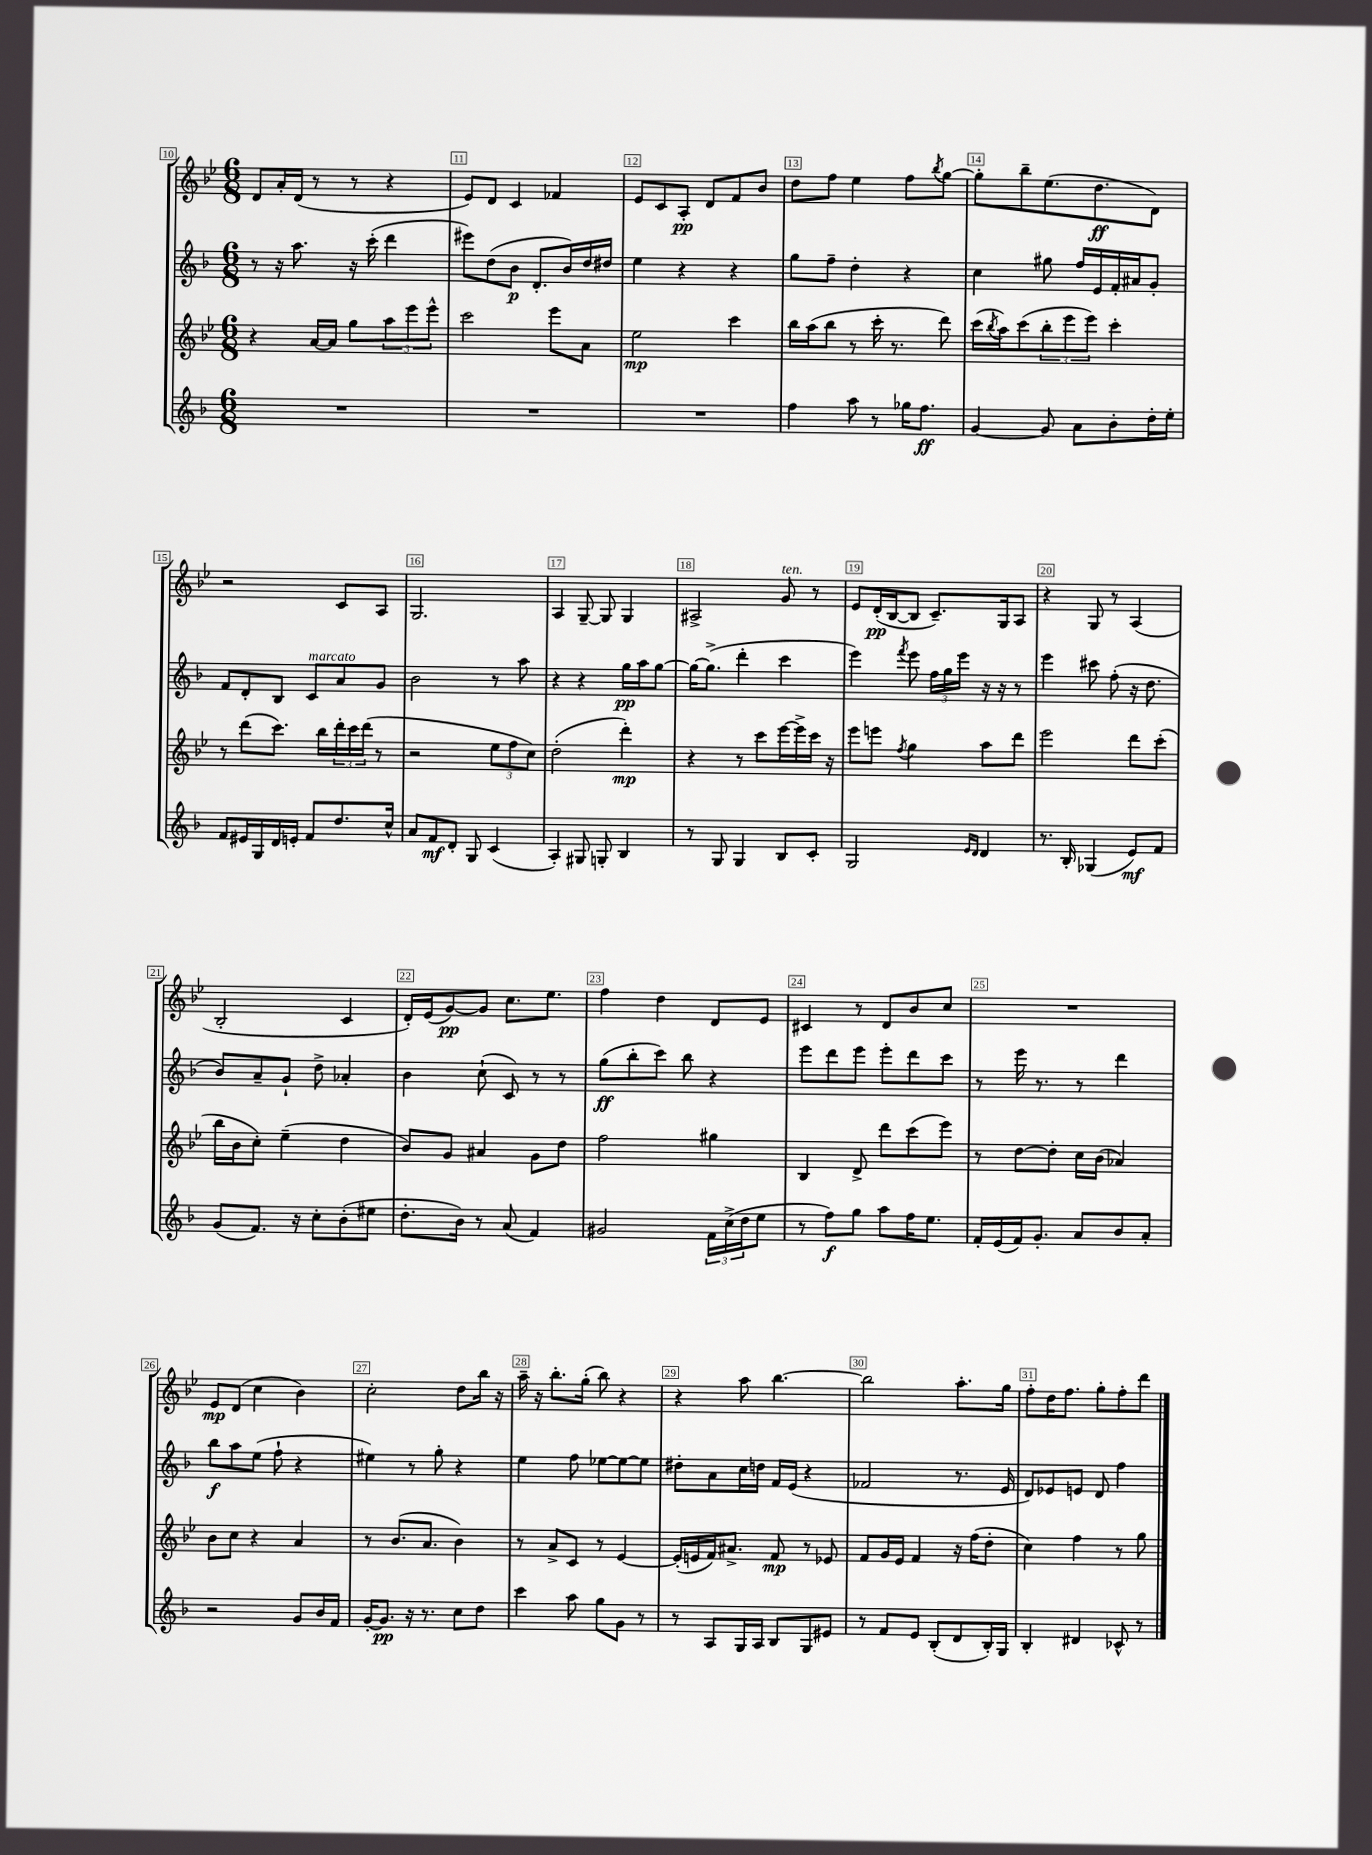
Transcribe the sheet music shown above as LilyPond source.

<<
\new StaffGroup <<
\new Staff = "s0" {
    \clef treble \key bes \major \numericTimeSignature \time 6/8
    d'8 a'16-. d'16( r8 r8 r4 |
    ees'8) d'8 c'4 fes'4 |
    ees'8 c'8 a8-.\pp d'8 f'8 bes'8 |
    d''8 f''8 ees''4 f''8 \acciaccatura { bes''8 } g''8~ |
    g''8-. bes''8-- ees''8.( d''8.\ff d'8) |
    r2 c'8 a8 |
    g2. |
    a4 g8~-- g8 g4 |
    ais2-> g'8^\markup { \italic "ten." } r8 |
    ees'8 d'16-.\pp( bes16~ bes8 c'8.--) g16 a8 |
    r4 g8 r8 a4( |
    bes2-. c'4 |
    d'16-.) ees'16( g'8~\pp) g'8 c''8. ees''8. |
    f''4 d''4 d'8 ees'8 |
    cis'4 r8 d'8 bes'8 c''8 |
    R2. |
    ees'8\mp d'8( c''4 bes'4) |
    c''2-. d''8 bes''16 r16 |
    a''16-- r16 bes''8.-. g''16-.( bes''8) r4 |
    r4 a''8 bes''4.~ |
    bes''2 a''8.-. g''16 |
    f''8-. d''16 f''8. g''8-. f''8-. d'''8 \bar "|." |
}
\new Staff = "s1" {
    \clef treble \key f \major \numericTimeSignature \time 6/8
    r8 r16 a''8. r16 c'''16-.( d'''4 |
    eis'''8) d''8( bes'8\p d'8.-. bes'16) d''16 dis''16 |
    e''4 r4 r4 |
    g''8 f''8-- d''4-. r4 |
    c''4 gis''8 f''16 e'16 f'16-. ais'16 g'8-. |
    f'8 d'8-. bes8 c'8^\markup { \italic "marcato" } a'8 g'8 |
    bes'2 r8 a''8 |
    r4 r4 g''16\pp a''16 g''8~ |
    g''16~ g''8.->( d'''4-. c'''4 |
    e'''4) \acciaccatura { f'''8 } e'''8 \tuplet 3/2 { f''16 g''16 e'''16 } r16 r16 r8 |
    e'''4 cis'''8 f''8-.( r16 d''8. |
    bes'8) a'8-- g'8-! d''8-> aes'4-. |
    bes'4 c''8-!( c'8) r8 r8 |
    g''8\ff( bes''8-. c'''8) bes''8 r4 |
    e'''8 d'''8 e'''8 e'''8-. d'''8 c'''8 |
    r8 e'''16 r8. r8 d'''4 |
    bes''8\f a''8 e''8( f''8-! r4 |
    eis''4) r8 g''8-. r4 |
    e''4 f''8 ees''8~ ees''8~ ees''8 |
    dis''8-. a'8 c''16 d''16 f'16 e'16( r4 |
    fes'2 r8. e'16 |
    d'8) ees'8 e'8 d'8 f''4 \bar "|." |
}
\new Staff = "s2" {
    \clef treble \key bes \major \numericTimeSignature \time 6/8
    r4 a'16~ a'16 g''8 \tuplet 3/2 { a''8 ees'''8 ees'''8-^ } |
    c'''2 ees'''8 a'8 |
    ees''2\mp c'''4 |
    bes''16 a''16( bes''8 r8 c'''16-. r8. d'''8) |
    c'''16( \acciaccatura { bes''8 } a''16) c'''8( \tuplet 3/2 { bes''8-. ees'''8 ees'''8) } c'''4-. |
    r8 d'''8( c'''8.) bes''16 \tuplet 3/2 { d'''16-. c'''16 d'''16( } r8 |
    r2 \tuplet 3/2 { ees''8 f''8 c''8) } |
    d''2-.( d'''4-.\mp) |
    r4 r8 c'''8 ees'''16~ ees'''16-> c'''16 r16 |
    ees'''8 e'''8 \acciaccatura { f''8 } g''4 a''8 d'''8 |
    ees'''2 d'''8 c'''8-.( |
    bes''16 bes'16 c''8-.) ees''4--( d''4 |
    bes'8) g'8 ais'4 g'8 d''8 |
    f''2 gis''4 |
    bes4 d'8-> d'''8 c'''8( ees'''8) |
    r8 d''8~ d''8-. c''16 bes'16( aes'4) |
    bes'8 c''8 r4 a'4 |
    r8 bes'8.( a'8. bes'4) |
    r8 a'8-> c'8 r8 ees'4~ |
    ees'16-.( e'16 f'16) ais'8.-> f'8\mp r8 ees'8 |
    f'8 g'16 ees'16 f'4 r16 f''16( d''8-. |
    c''4) f''4 r8 g''8 \bar "|." |
}
\new Staff = "s3" {
    \clef treble \key f \major \numericTimeSignature \time 6/8
    R2. |
    R2. |
    R2. |
    f''4 a''8 r8 ges''16 f''8.\ff |
    g'4~ g'8 a'8 bes'8-. d''16-. e''16-. |
    f'8 eis'16 g16 d'16 e'16-. f'8 d''8. c''16-^ |
    a'8 f'8\mf d'8-. g8 c'4( |
    a4-.) gis8 g8-. bes4 |
    r8 g8 g4 bes8 c'8-. |
    g2 \grace { e'16 d'16 } d'4 |
    r8. bes16-. ges4( e'8\mf) f'8 |
    g'8( f'8.) r16 c''8-. bes'8-.( eis''8 |
    d''8.-. bes'16) r8 a'8( f'4) |
    gis'2 \tuplet 3/2 { f'16 c''16->( d''16 } e''8 |
    r8 f''8\f) g''8 a''8 f''16 e''8. |
    f'16-. e'16( f'16) g'8.-. a'8 bes'8 a'8-. |
    r2 g'8 bes'16 f'16 |
    g'16~-. g'8.\pp r16 r8. c''8 d''8 |
    c'''4 a''8 g''8 g'8 r8 |
    r8 a8 g16 a16 bes8 g8 eis'8 |
    r8 f'8 e'8 bes8-.( d'8 bes16-.) g16 |
    bes4-. dis'4 ces'8-^ r8 \bar "|." |
}
>>
>>
\layout { \context { \Score currentBarNumber = #10 \override BarNumber.break-visibility = ##(#f #t #t) barNumberVisibility = #all-bar-numbers-visible \override BarNumber.stencil = #(make-stencil-boxer 0.1 0.3 ly:text-interface::print) } }
